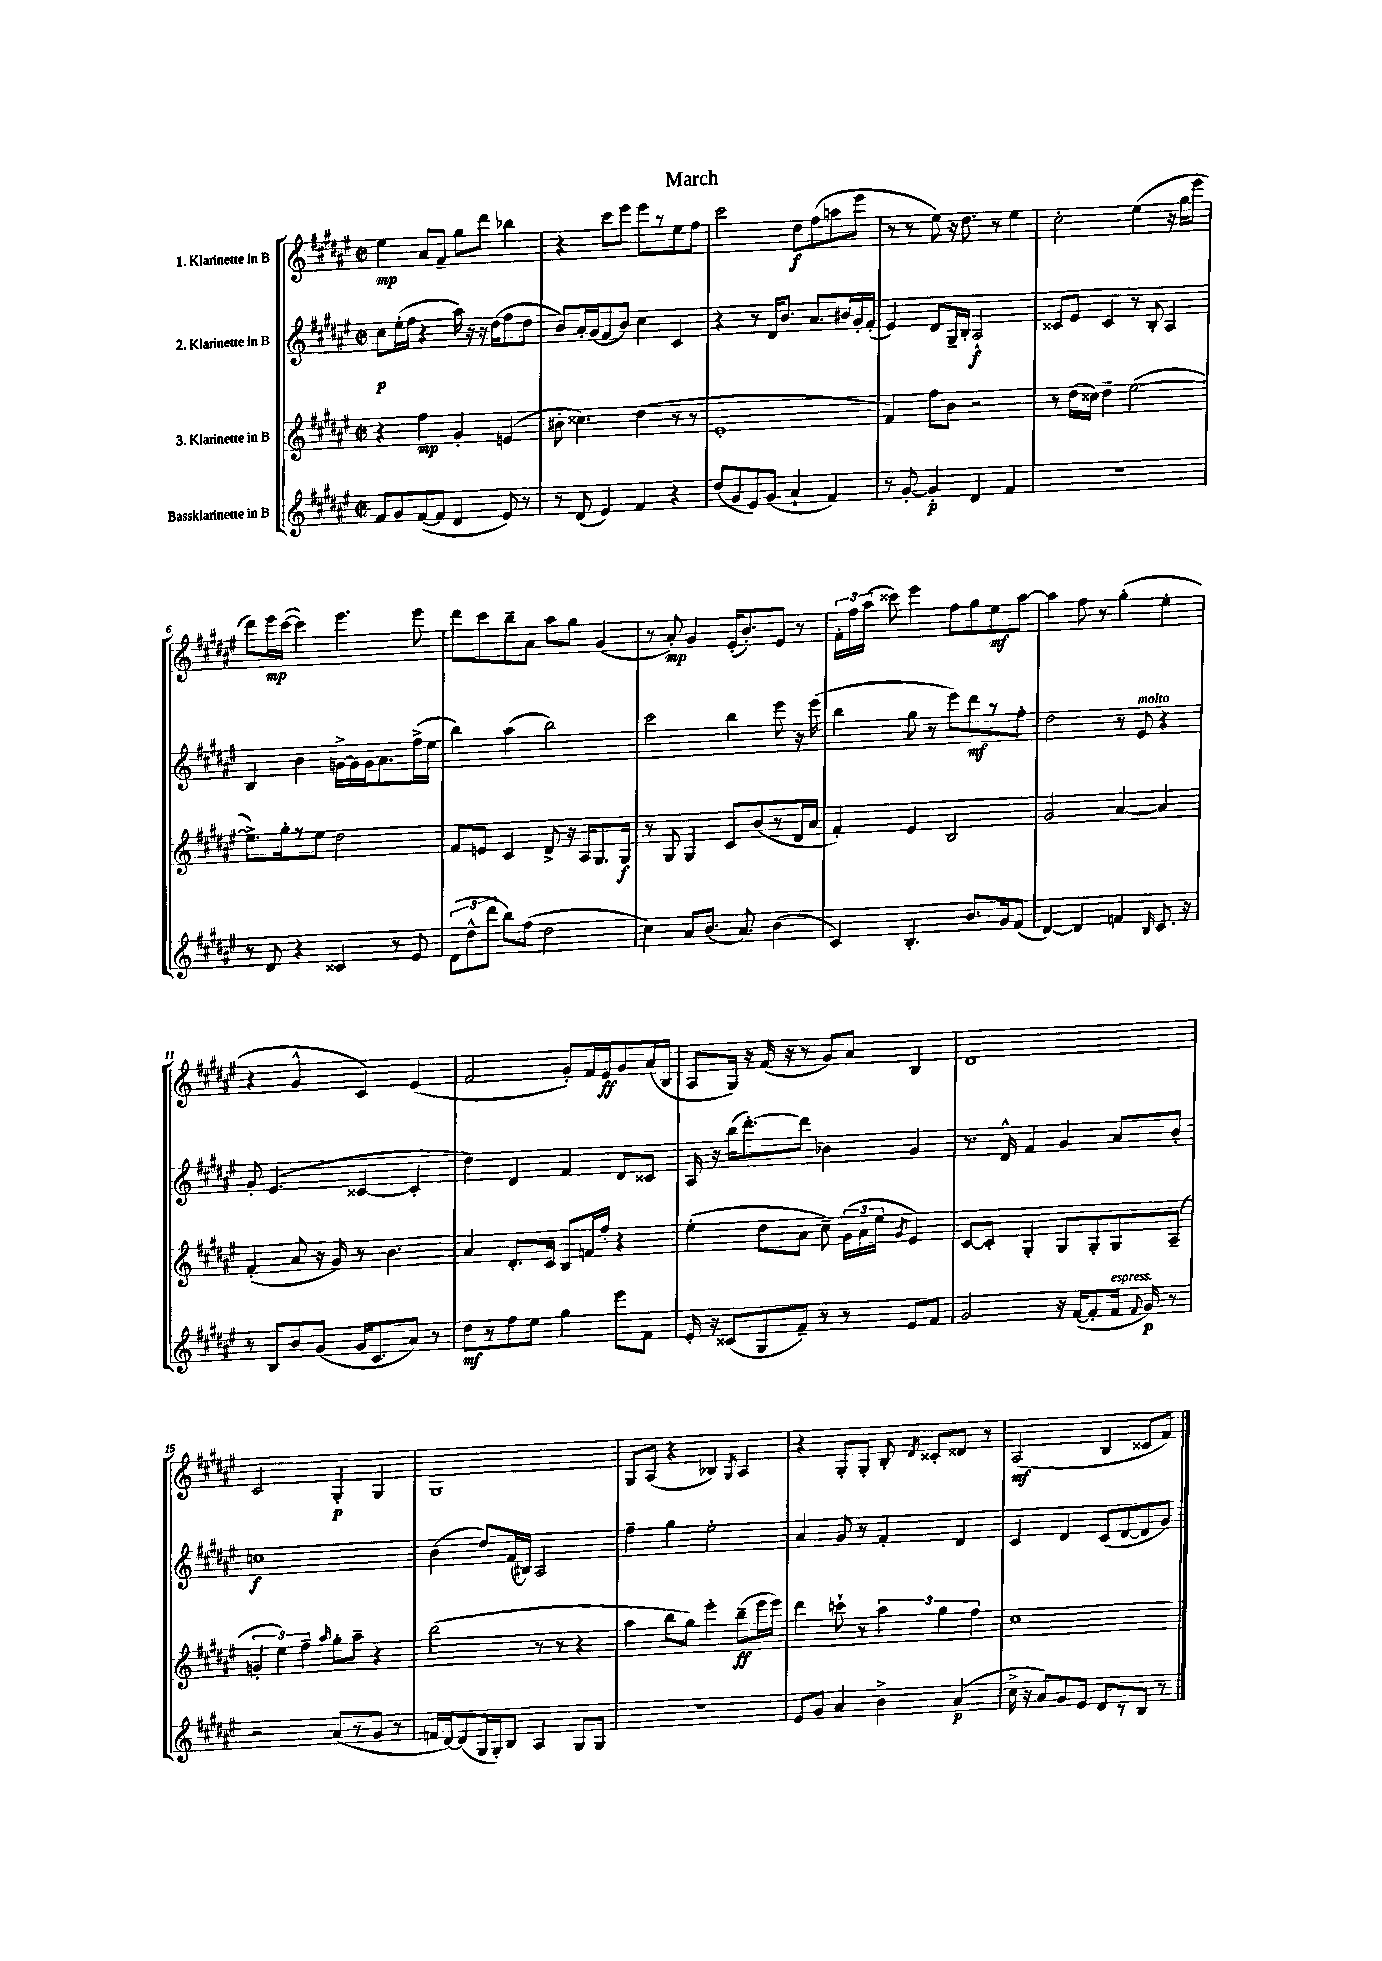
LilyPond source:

\header { title = "March" }
<<
\new StaffGroup <<
\new Staff = "s0" \with { instrumentName = "1. Klarinette in B" } {
    \clef treble \key fis \major \defaultTimeSignature \time 2/2
    \autoBeamOff eis''4\mp ais'8[ fis'8]-- gis''8[ dis'''8] bes''4 |
    r4 cis'''8[ eis'''8] eis'''8[ r8 eis''8 fis''8] |
    cis'''2 dis''8[\f fis''8( a''8 eis'''8] |
    r8 r8 eis''8) r16 dis''8. r8 eis''4 |
    cis''2-. eis''4( r16 gis''16[ eis'''8] |
    dis'''8[) eis'''16\mp cis'''16]~( cis'''4) eis'''4. eis'''8 |
    dis'''8[ cis'''8 b''8-- ais'8] ais''8[ gis''8] gis'4( |
    r8 ais'8-.\mp) gis'4 eis'16[-.( b'8.-.) eis'8] r8 |
    \tuplet 3/2 { fis'16[-. fis''16 ais''16]( } cisis'''8) eis'''4 fis''8[ gis''8 eis''8\mf ais''8]~ |
    ais''4 fis''8 r8 gis''4-.( eis''4-. |
    r4 gis'4-^ cis'4) eis'4( |
    fis'2 gis'8[-.) fis'16 eis'16\ff gis'8 ais'16( b16] |
    ais8[ gis16]) r16 fis'16( r16 r8 gis'8[) ais'8] b4 |
    dis'1 |
    cis'2 gis4-.\p gis4 |
    gis1 |
    gis8[ ais8]( r4 bes4) \acciaccatura { gis8 } ais4 |
    r4 gis8[-. gis8]-. b8-. \acciaccatura { dis'8 } cisis'8[-. disis'8] r8 |
    ais2\mf( b4 cisis'8[ fis'8]) \bar "|." |
}
\new Staff = "s1" \with { instrumentName = "2. Klarinette in B" } {
    \clef treble \key fis \major \defaultTimeSignature \time 2/2
    \autoBeamOff cis''8[\p eis''16-.( fis''16] r4 ais''16) r16 r16 dis''16[( fis''8 dis''8] |
    b'8[) ais'16-. gis'16( fis'8 b'8]) cis''4 cis'4 |
    r4 r8 dis'16[ b'8.] ais'8.[ bis'16 gis'16-. fis'16]-.( |
    eis'4) dis'8[ gis16-- b16]-. ais2-!\f |
    cisis'8[ eis'8] cisis'4 r8 b8-. ais4 |
    b4 b'4 g'16[~-> g'16 g'16 ais'8. fis''16->( eis''16] |
    b''4) ais''4( b''2) |
    cis'''2 b''4 eis'''8 r16 eis'''16( |
    b''4 gis''8 r8 eis'''8[) dis'''8\mf r8 fis''8]-. |
    dis''2 r8 eis'8^\markup { \italic "molto" } r4 |
    gis'8-. eis'4.( cisis'4~ cisis'4-. |
    dis''4) dis'4 fis'4 dis'8[ cisis'8] |
    ais16 r16 b''16[( dis'''8.~-.) dis'''8] bes'4 gis'4 |
    r8. dis'16-^ fis'4 gis'4 ais'8[ b'8]-. |
    c''1\f |
    b'4( dis''8[) fis'16( bis16]) ais2 |
    fis''4-- gis''4 eis''2-. |
    ais'4 gis'8 r8 fis'4-. dis'4 |
    cis'4 dis'4 cis'8[( dis'8~ dis'8 gis'8]) \bar "|." |
}
\new Staff = "s2" \with { instrumentName = "3. Klarinette in B" } {
    \clef treble \key fis \major \defaultTimeSignature \time 2/2
    \autoBeamOff r4 fis''4\mp gis'4-. e'4( |
    bis'8-. cisis''4.) dis''4( r8 r8 |
    eis'1-. |
    fis'4) fis''8[ b'8] r2 |
    r8 dis''16[( cisis''16]) dis''4-- eis''2~( |
    eis''8.[->) gis''16-. r8 eis''8] dis''2 |
    fis'8[ e'8] cis'4 dis'8-> r16 ais16[ gis8. gis16]\f |
    r8 gis8 gis4 cis'8[ b'8( r8 dis'16 ais'16] |
    fis'4-.) eis'4 b2 |
    gis'2 ais'4~ ais'4 |
    fis'4-.( ais'8 r16 gis'16) r8 b'4. |
    ais'4 dis'8.[-. cis'16] b8[ f'16 fis''16]-. r4 |
    eis''4-.( dis''8[ ais'8] cis''8--) \tuplet 3/2 { gis'16[( ais'16 eis''16] } \acciaccatura { gis'8 } eis'4) |
    cis'8[~ cis'8]-. gis4-. gis8[ gis8-. gis8 ais8]--( |
    \tuplet 3/2 { g'4-. eis''4) fis''4-- } \grace { ais''16 } gis''8[-. ais''8]-- r4 |
    b''2( r8 r8 r4 |
    ais''4 b''8[ gis''8]) eis'''4-. b''8[--\ff( eis'''16 eis'''16]) |
    dis'''4 c'''8-! r8 \tuplet 3/2 { ais''4 gis''4 fis''4 } |
    cis''1 \bar "|." |
}
\new Staff = "s3" \with { instrumentName = "Bassklarinette in B" } {
    \clef treble \key fis \major \defaultTimeSignature \time 2/2
    \autoBeamOff fis'8[ gis'8 fis'8~( fis'8] dis'4 eis'8) r8 |
    r8 dis'8( eis'4) fis'4 r4 |
    dis''8[( gis'8 eis'8) gis'8]( ais'4-! fis'4) |
    r8 gis'8~-. gis'4-.\p dis'4 fis'4 |
    R1 |
    r8 dis'8 r4 cisis'4 r8 eis'8 |
    \tuplet 3/2 { dis'8[( dis''8-^ dis'''8] } b''8[) fis''8]( dis''2 |
    cis''4) ais'8[ b'8.]( ais'8.) b'4( |
    cis'4) b4.-. b'8.[ gis'16 fis'8]( |
    dis'4~) dis'4 f'4 \grace { b16 } cis'8. r16 |
    r8 b8[ b'8 gis'8]( gis'16[ cis'8. ais'8]) r8 |
    dis''8[\mf r8 fis''8 eis''8] gis''4 eis'''8[ fis'8] |
    eis'16-. r16 cisis'8[( gis8 fis'8]--) r8 r8 eis'8[ fis'8] |
    gis'2 r16 fis'16[~( fis'8-. fis'16]^\markup { \italic "espress." } \appoggiatura { fis'8 } gis'16\p) r8 |
    r2 ais'8[( r8 gis'8] r8 |
    f'16[ dis'16~) dis'8( gis16 gis16-.) b8] ais4 gis8[ gis8] |
    r1 |
    eis'8[ gis'8] ais'4 b'4-> ais'4\p( |
    cis''16-> r16 ais'8[) gis'8 eis'8] dis'8[ r8 b8] r8 \bar "|." |
}
>>
>>
